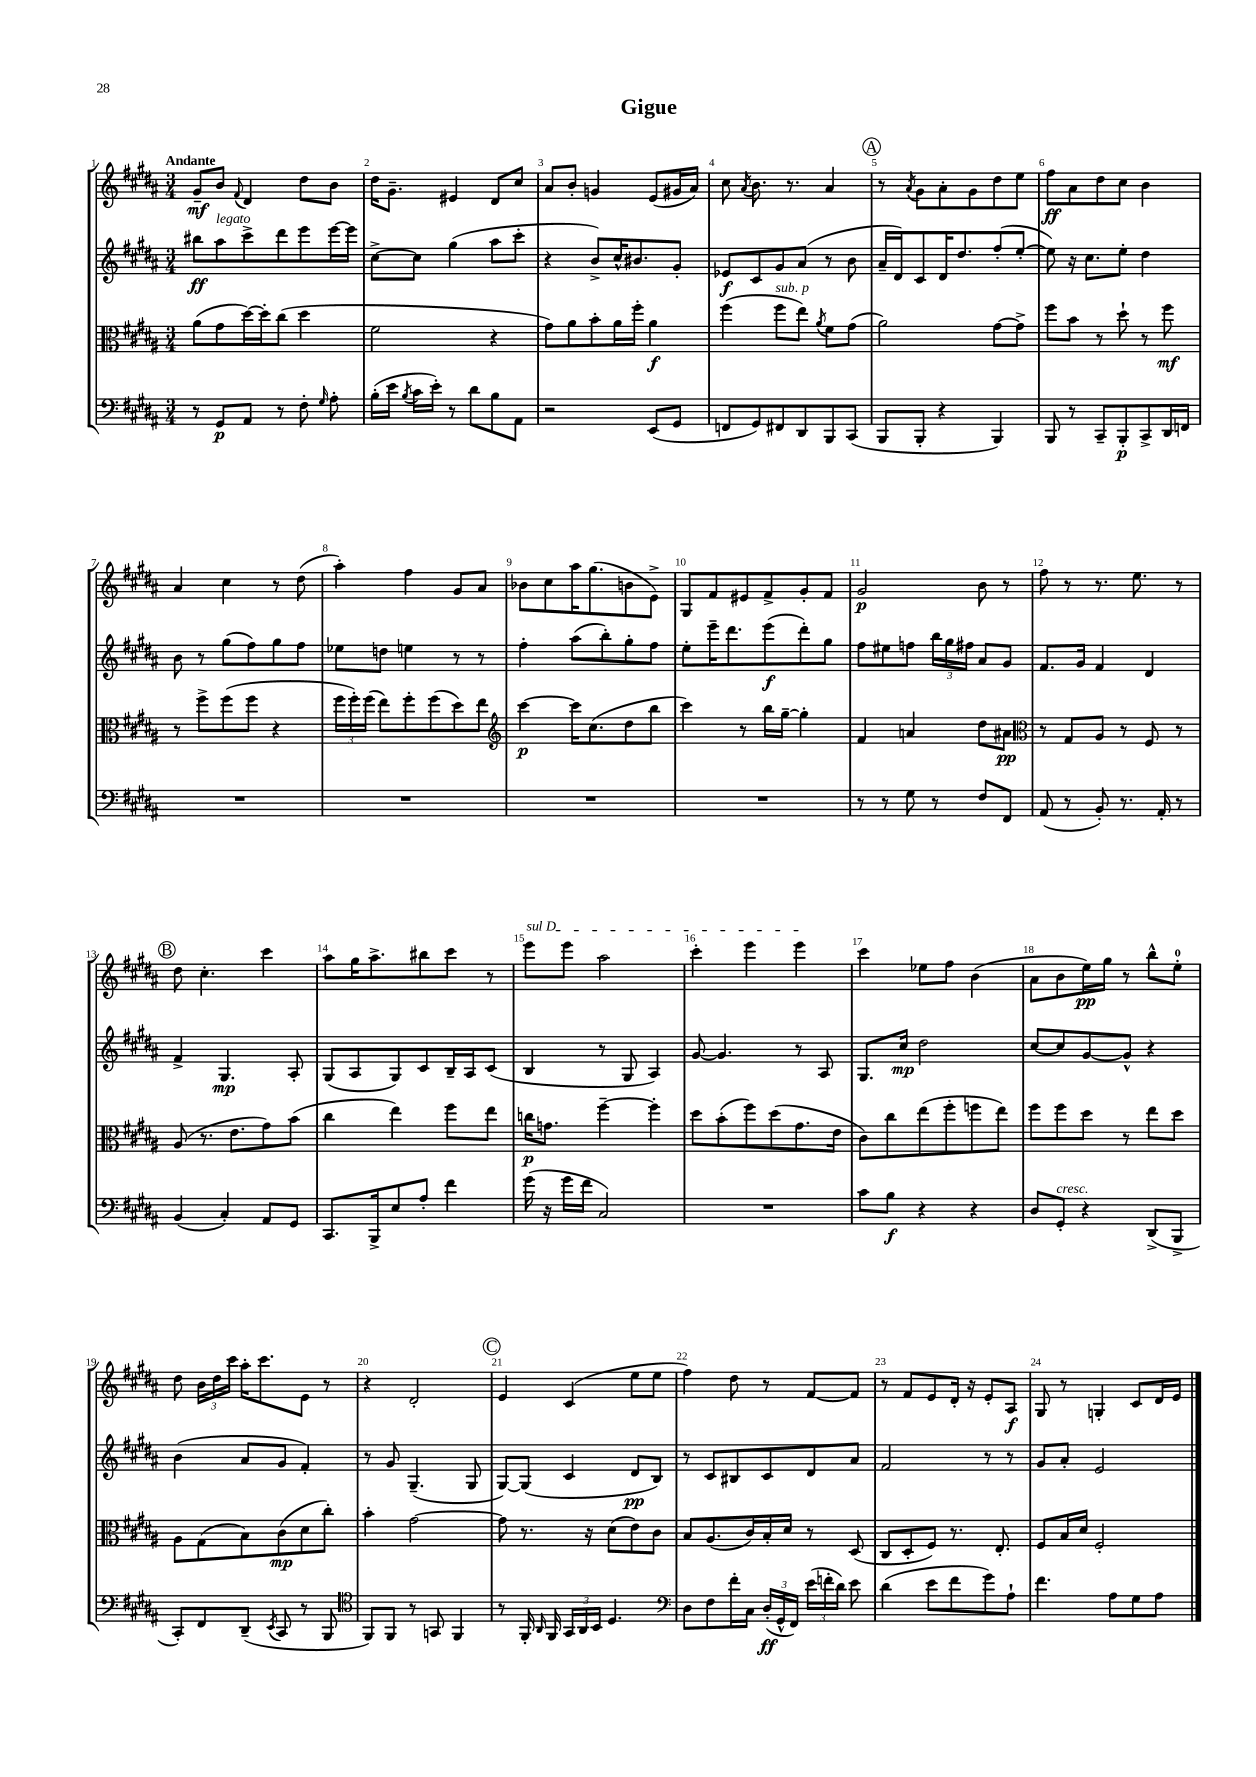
\header { title = "Gigue" }
<<
\new StaffGroup <<
\new Staff = "s0" {
    \clef treble \key b \major \numericTimeSignature \time 3/4 \tempo "Andante"
    \autoBeamOff gis'8[--\mf b'8] \appoggiatura { fis'8 } dis'4 dis''8[ b'8] |
    dis''16[ gis'8.]-- eis'4 dis'8[ cis''8] |
    ais'8[ b'8]-. g'4 e'8[( gis'16 ais'16]) |
    cis''8 \acciaccatura { ais'8 } b'8. r8. ais'4 |
    \mark \markup { \circle "A" } r8 \acciaccatura { ais'8 } gis'8[ ais'8-. gis'8 dis''8 e''8] |
    fis''8[\ff ais'8 dis''8 cis''8] b'4 |
    ais'4 cis''4 r8 dis''8( |
    ais''4-.) fis''4 gis'8[ ais'8] |
    bes'8[ cis''8 ais''16 gis''8.( b'8 e'8]->) |
    gis8[ fis'8 eis'8 fis'8-> gis'8-. fis'8] |
    gis'2\p b'8 r8 |
    fis''8 r8 r8. e''8. r8 |
    \mark \markup { \circle "B" } dis''8 cis''4.-. cis'''4 |
    ais''8[ gis''16 ais''8.-> bis''8 cis'''8] r8 |
    \once \override TextSpanner.bound-details.left.text = \markup { \italic "sul D" } e'''8[\startTextSpan e'''8] ais''2 |
    cis'''4-. e'''4 e'''4\stopTextSpan |
    cis'''4 ees''8[ fis''8] b'4( |
    ais'8[ b'8 e''16\pp) gis''16] r8 b''8[-^ e''8]-0-. |
    dis''8 \tuplet 3/2 { b'16[ dis''16 cis'''16] } ais''16[-. cis'''8. e'8] r8 |
    r4 dis'2-. |
    \mark \markup { \circle "C" } e'4 cis'4( e''8[ e''8] |
    fis''4) dis''8 r8 fis'8[~ fis'8] |
    r8 fis'8[ e'8 dis'16]-. r16 e'8[-. ais8]\f |
    gis8 r8 g4-. cis'8[ dis'16 e'16] \bar "|." |
}
\new Staff = "s1" {
    \clef treble \key b \major \numericTimeSignature \time 3/4
    \autoBeamOff bis''8[\ff ais''8^\markup { \italic "legato" } cis'''8-> dis'''8 e'''8 e'''16~ e'''16] |
    cis''8[~-> cis''8] gis''4( ais''8[ cis'''8]-. |
    r4 b'8[->) cis''16-^ bis'8. gis'8]-. |
    ees'8[\f cis'8 gis'8 ais'8]( r8 b'8 |
    \mark \markup { \circle "A" } ais'16[-- dis'16) cis'8 dis'16 dis''8. fis''8-.( e''8]~-. |
    e''8) r16 cis''8.[ e''8]-. dis''4 |
    b'8 r8 gis''8[( fis''8) gis''8 fis''8] |
    ees''8[ d''8] e''4 r8 r8 |
    fis''4-. ais''8[( b''8-.) gis''8-. fis''8] |
    e''8[-. e'''16-- dis'''8. e'''8\f( dis'''8-.) gis''8] |
    fis''8[ eis''8 f''8] \tuplet 3/2 { b''16[ gis''16 fis''16] } ais'8[ gis'8] |
    fis'8.[ gis'16] fis'4 dis'4 |
    \mark \markup { \circle "B" } fis'4-> gis4.\mp ais8-. |
    gis8[( ais8 gis8) cis'8 b16-- ais16 cis'8]( |
    b4 r8 gis8 ais4) |
    gis'8~ gis'4. r8 ais8 |
    gis8.[ cis''16]\mp dis''2 |
    cis''8[~ cis''8 gis'8~ gis'8]-^ r4 |
    b'4( ais'8[ gis'8] fis'4-.) |
    r8 gis'8 gis4.--( gis8 |
    \mark \markup { \circle "C" } gis8[~) gis8]( cis'4 dis'8[\pp b8]) |
    r8 cis'8[ bis8 cis'8 dis'8 ais'8] |
    fis'2 r8 r8 |
    gis'8[ ais'8]-. e'2 \bar "|." |
}
\new Staff = "s2" {
    \clef alto \key b \major \numericTimeSignature \time 3/4
    \autoBeamOff ais'8[( gis'8 dis''16~) dis''16-. cis''8]( dis''4 |
    fis'2 r4 |
    gis'8[) ais'8 b'8-. ais'16 fis''16]-. ais'4\f |
    fis''4( fis''8[^\markup { \italic "sub. p" } e''8]) \acciaccatura { ais'8 } fis'8[ gis'8]( |
    \mark \markup { \circle "A" } ais'2) gis'8[~ gis'8]-> |
    fis''8[ b'8] r8 dis''8-! r8 fis''8\mf |
    r8 fis''8[-> fis''8( fis''8] r4 |
    \tuplet 3/2 { fis''16[ fis''16-.) fis''16]( } e''8[) fis''8-. fis''8( dis''8) e''8] |
    \clef treble cis'''4~\p cis'''16[ cis''8.( dis''8 b''8] |
    cis'''4) r8 b''16[ gis''16]~-- gis''4-. |
    fis'4 a'4 dis''8[ ais'8]\pp |
    \clef alto r8 gis8[ ais8] r8 fis8 r8 |
    \mark \markup { \circle "B" } ais8( r8. e'8.[ gis'8) b'8]( |
    cis''4 e''4) fis''8[ e''8] |
    c''16[\p g'8.] fis''4~-- fis''4-. |
    dis''8[ b'8-.( fis''8) dis''8( gis'8. e'16] |
    cis'8[) cis''8 e''8( fis''8-. f''8 e''8]) |
    fis''8[ fis''8 dis''8] r8 e''8[ dis''8] |
    ais8[ gis8( b8) cis'8\mp( dis'8 cis''8]-.) |
    b'4-. gis'2~ |
    \mark \markup { \circle "C" } gis'8 r8. r16 dis'8[( e'8) cis'8] |
    b8[ ais8.( cis'16) b16-. dis'16] r8 dis8( |
    cis8[ dis8-. fis8]) r8. e8.-. |
    fis8[ b16 dis'16] fis2-. \bar "|." |
}
\new Staff = "s3" {
    \clef bass \key b \major \numericTimeSignature \time 3/4
    \autoBeamOff r8 gis,8[\p ais,8] r8 fis8-. \grace { gis16 } ais8-. |
    b16[-.( e'16] \acciaccatura { b8 } cis'16[ e'16]-.) r8 dis'8[ b8 ais,8] |
    r2 e,8[( gis,8] |
    f,8[ gis,8) fis,8 dis,8 b,,8 cis,8]( |
    \mark \markup { \circle "A" } b,,8[ b,,8]-. r4 b,,4) |
    b,,8 r8 cis,8[-- b,,8-.\p cis,8-> dis,16 f,16] |
    R2. |
    R2. |
    R2. |
    R2. |
    r8 r8 gis8 r8 fis8[ fis,8] |
    ais,8( r8 b,8-.) r8. ais,16-. r8 |
    \mark \markup { \circle "B" } b,4( cis4-.) ais,8[ gis,8] |
    cis,8.[ b,,16-> e8 ais8]-. fis'4 |
    gis'16( r16 gis'16[ fis'16] cis2) |
    R2. |
    cis'8[ b8]\f r4 r4 |
    dis8[ gis,8]-.^\markup { \italic "cresc." } r4 dis,8[->( b,,8]-> |
    cis,8[-.) fis,8 dis,8]--( \acciaccatura { e,8 } cis,8 r8 b,,8 |
    \clef tenor fis,8[) fis,8] r8 g,8 fis,4 |
    \mark \markup { \circle "C" } r8 fis,16-. \grace { ais,16 } fis,16 \tuplet 3/2 { gis,16[ ais,16 b,16] } dis4. |
    \clef bass dis8[ fis8 fis'16-. cis16] \tuplet 3/2 { dis16[-.\ff( gis,16-^ fis,16]) } \tuplet 3/2 { e'16[( f'16-. dis'16]) } e'8 |
    dis'4( e'8[ fis'8 gis'8) ais8]-! |
    fis'4. ais8[ gis8 ais8] \bar "|." |
}
>>
>>
\layout { \context { \Score \override BarNumber.break-visibility = ##(#f #t #t) barNumberVisibility = #all-bar-numbers-visible } }
